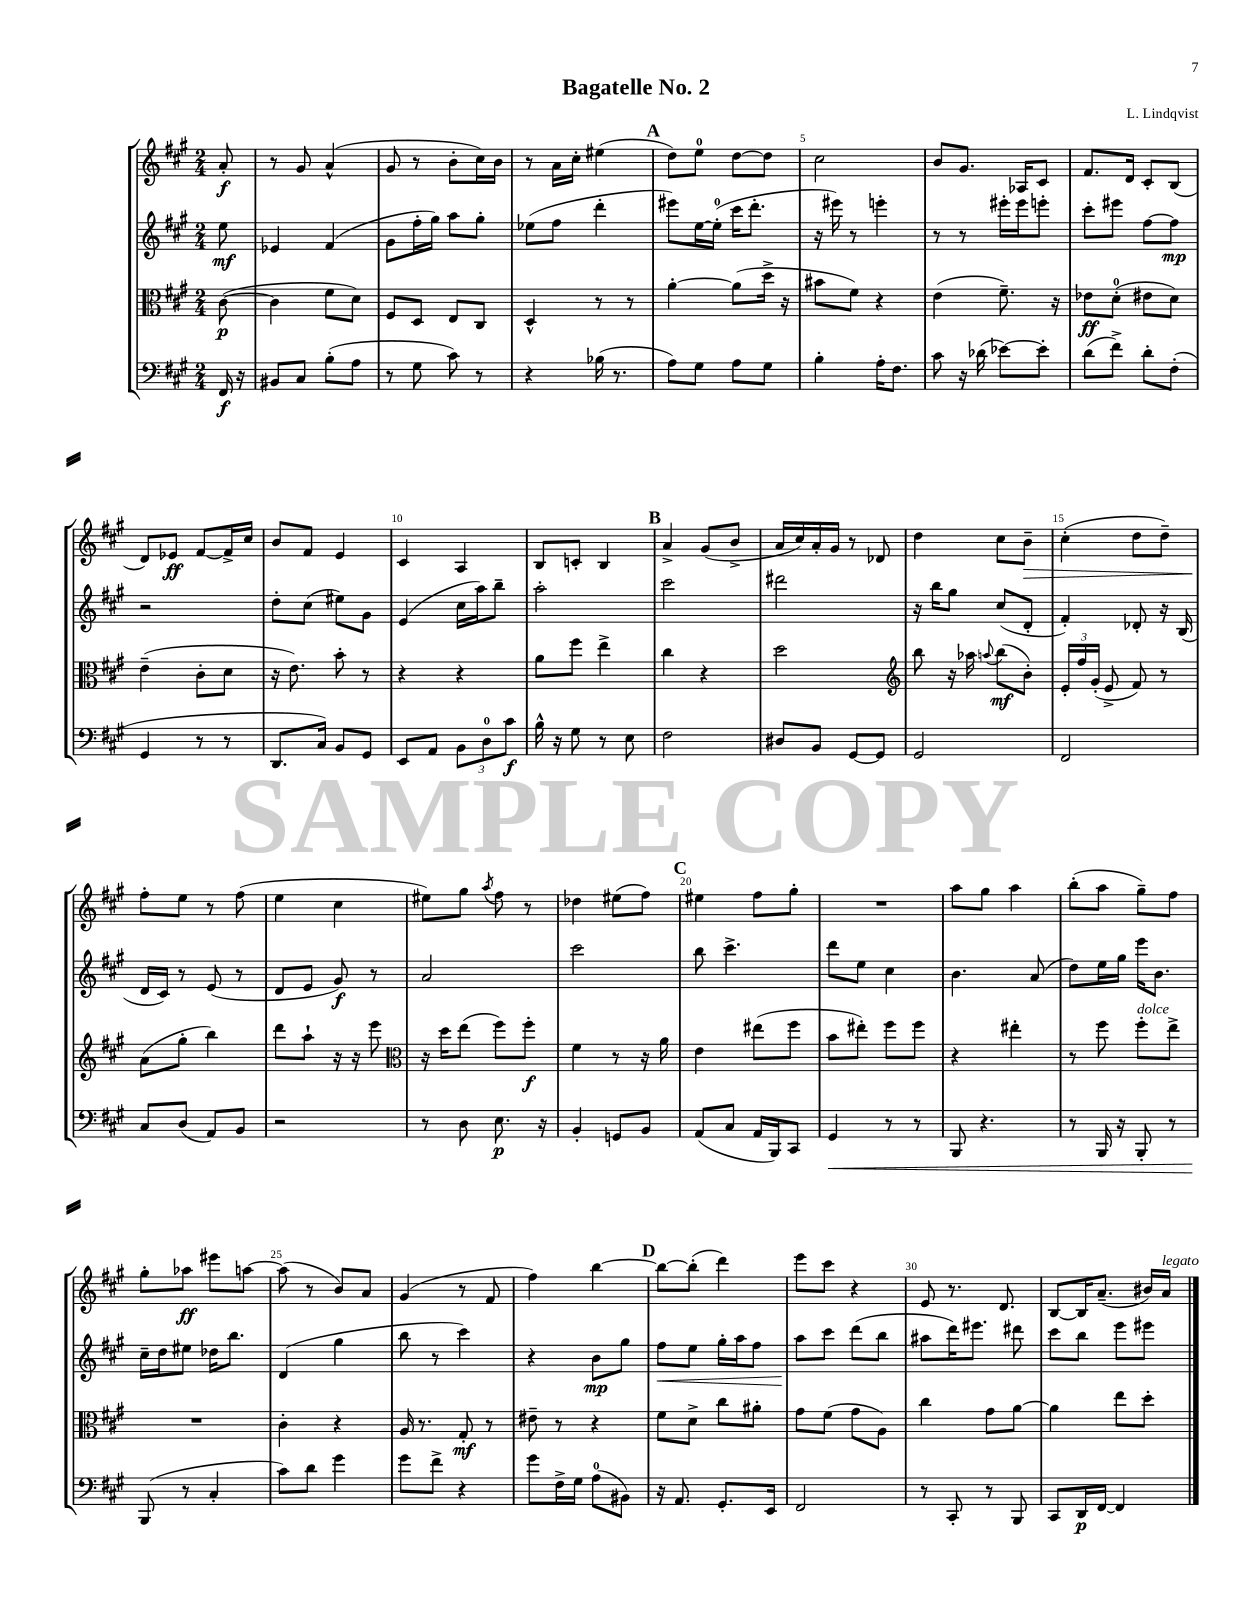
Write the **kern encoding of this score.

**kern	**dynam	**kern	**dynam	**kern	**dynam	**kern	**dynam
*part4	*part4	*part3	*part3	*part2	*part2	*part1	*part1
*staff4	*staff4	*staff3	*staff3	*staff2	*staff2	*staff1	*staff1
*clefF4	*	*clefC3	*	*clefG2	*	*clefG2	*
*k[f#c#g#]	*	*k[f#c#g#]	*	*k[f#c#g#]	*	*k[f#c#g#]	*
*M2/4	*	*M2/4	*	*M2/4	*	*M2/4	*
=	=	=	=	=	=	=	=
16FF#/	f	([8c#\	p	8ee\	mf	8a'/	f
16r	.	.	.	.	.	.	.
=1	=1	=1	=1	=1	=1	=1	=1
8BB#X/L	.	4c#\]	.	4e-X/	.	8r	.
8C#/J	.	.	.	.	.	8g#/	.
(8B'\L	.	8f#\L	.	(4f#/	.	(4a^^/	.
8A\J	.	8d\J)	.	.	.	.	.
=2	=2	=2	=2	=2	=2	=2	=2
8r	.	8F#/L	.	8g#\L	.	8g#/	.
8G#\	.	8D/J	.	16ff#'\L	.	8r	.
.	.	.	.	16gg#\JJ)	.	.	.
8c#\)	.	8E/L	.	8aa\L	.	8b'\L	.
8r	.	8C#/J	.	8gg#'\J	.	16cc#\L)	.
.	.	.	.	.	.	16b\JJ	.
=3	=3	=3	=3	=3	=3	=3	=3
4r	.	4D^^/	.	(8ee-X\L	.	8r	.
.	.	.	.	8ff#\J	.	16a\LL	.
.	.	.	.	.	.	16cc#'\JJ	.
(16B-X\	.	8r	.	4ddd'\	.	(4ee#X\	.
8.r	.	.	.	.	.	.	.
.	.	8r	.	.	.	.	.
!!LO:REH:place=s1:t=A
=4	=4	=4	=4	=4	=4	=4	=4
8A\L)	.	[4a'\	.	8eee#X\L)	.	8dd\L)	.
8G#\J	.	.	.	[16ee\L	.	8ee\J	.
.	.	.	.	(16ee'\JJ]	.	.	.
8A\L	.	(8a\L]	.	16ccc#\KL	.	[8dd\L	.
.	.	.	.	8.ddd'\J	.	.	.
8G#\J	.	16dd^\Jk	.	.	.	8dd\J]	.
.	.	16r	.	.	.	.	.
=5	=5	=5	=5	=5	=5	=5	=5
4B'\	.	8b#X\L	.	16r	.	2cc#\	.
.	.	.	.	16eee#X\)	.	.	.
.	.	8f#\J)	.	8r	.	.	.
16A'\KL	.	4r	.	4eeen'\	.	.	.
8.F#\J	.	.	.	.	.	.	.
=6	=6	=6	=6	=6	=6	=6	=6
8c#\	.	(4e\	.	8r	.	8b/L	.
16r	.	.	.	8r	.	8.g#/J	.
(16d-X\	.	.	.	.	.	.	.
[8e-X\L)	.	8.f#~\)	.	16eee#X'\LL	.	.	.
.	.	.	.	16eee#\J	.	16A-X/KL	.
8e-'\J]	.	.	.	8eeen'\J	.	8c#/J	.
.	.	16r	.	.	.	.	.
=7	=7	=7	=7	=7	=7	=7	=7
(8d\L	.	8e-X\L	ff	8ccc#'\L	.	8.f#/L	.
8f#^\J)	.	(8d'\J	.	8eee#X\J	.	.	.
.	.	.	.	.	.	16d/Jk	.
8d'\L	.	8e#X\L	.	[8ff#\L	.	8c#'/L	.
(8F#'\J	.	8d\J)	.	8ff#\J]	mp	(8B/J	.
!!LO:LB:g=z
=8	=8	=8	=8	=8	=8	=8	=8
4GG#/	.	(4e~\	.	2r	.	8d/L)	.
.	.	.	.	.	.	8e-X/J	ff
8r	.	8c#'\L	.	.	.	[8f#/L	.
8r	.	8d\J	.	.	.	16f#^/L]	.
.	.	.	.	.	.	16cc#/JJ	.
=9	=9	=9	=9	=9	=9	=9	=9
8.DD/L	.	16r	.	8dd'\L	.	8b/L	.
.	.	8.e\)	.	.	.	.	.
.	.	.	.	(8cc#\J	.	8f#/J	.
16C#/Jk)	.	.	.	.	.	.	.
8BB/L	.	8b'\	.	8ee#X\L)	.	4e/	.
8GG#/J	.	8r	.	8g#\J	.	.	.
=10	=10	=10	=10	=10	=10	=10	=10
8EE/L	.	4r	.	(4e/	.	4c#/	.
8AA/J	.	.	.	.	.	.	.
12BB\L	.	4r	.	16cc#\LL	.	4A/	.
.	.	.	.	16aa\J)	.	.	.
12D\	.	.	.	.	.	.	.
.	.	.	.	8bb~\J	.	.	.
12c#\J	f	.	.	.	.	.	.
=11	=11	=11	=11	=11	=11	=11	=11
16B^^\	.	8a\L	.	2aa'\	.	8B/L	.
16r	.	.	.	.	.	.	.
8G#\	.	8ff#\J	.	.	.	8cn'/J	.
8r	.	4ee^\	.	.	.	4B/	.
8E\	.	.	.	.	.	.	.
!!LO:REH:place=s1:t=B
=12	=12	=12	=12	=12	=12	=12	=12
2F#\	.	4cc#\	.	2ccc#\	.	4a^/	.
.	.	4r	.	.	.	(8g#/L	.
.	.	.	.	.	.	8b^/J	.
=13	=13	=13	=13	=13	=13	=13	=13
8D#X/L	.	2dd\	.	2ddd#X\	.	16a/LL	.
.	.	.	.	.	.	16cc#/)	.
8BB/J	.	.	.	.	.	16a'/	.
.	.	.	.	.	.	16g#/JJ	.
[8GG#/L	.	.	.	.	.	8r	.
8GG#/J]	.	.	.	.	.	8d-X/	.
=14	=14	=14	=14	=14	=14	=14	=14
*	*	*clefG2	*	*	*	*	*
2GG#/	.	8bb\	.	16r	.	4dd\	.
.	.	.	.	16bb\KL	.	.	.
.	.	16r	.	8gg#\J	.	.	.
.	.	16aa-X\	.	.	.	.	.
.	.	8qqaan/	.	.	.	.	.
.	.	(8bb\L	mf	(8cc#/L	.	8cc#\L	.
!	!	!	!	!	!	!	!LO:HP:b
.	.	8b'\J)	.	8d'/J	.	8b~\J	>
=15	=15	=15	=15	=15	=15	=15	=15
2FF#/	.	24e'/LL	.	4f#'/)	.	(4cc#'\	.
.	.	24ff#/	.	.	.	.	.
.	.	(24g#'/JJ	.	.	.	.	.
.	.	8e^/	.	.	.	.	.
.	.	8f#/)	.	8d-X'/	.	8dd\L	.
.	.	8r	.	16r	.	8dd~\J)	.
.	.	.	.	(16B/	.	.	.
!!LO:LB:g=z
=16	=16	=16	=16	=16	=16	=16	=16
8C#/L	.	(8a\L	.	16d/LL	.	8ff#'\L	.
.	.	.	.	16c#/JJ)	.	.	.
(8D/J	.	8gg#'\J	.	8r	.	8ee\J	]
8AA/L)	.	4bb\)	.	(8e/	.	8r	.
8BB/J	.	.	.	8r	.	(8ff#\	.
=17	=17	=17	=17	=17	=17	=17	=17
2r	.	8ddd\L	.	8d/L	.	4ee\	.
.	.	8aa`\J	.	8e/J	.	.	.
.	.	16r	.	8g#/)	f	4cc#\	.
.	.	16r	.	.	.	.	.
.	.	8eee\	.	8r	.	.	.
=18	=18	=18	=18	=18	=18	=18	=18
*	*	*clefC3	*	*	*	*	*
8r	.	16r	.	2a/	.	8ee#X\L)	.
.	.	16dd\KL	.	.	.	.	.
8D\	.	(8ee\J	.	.	.	8gg#\J	.
.	.	.	.	.	.	8qaa/	.
8.E\	p	8ff#\L)	.	.	.	8ff#\	.
.	.	8ff#'\J	f	.	.	8r	.
16r	.	.	.	.	.	.	.
=19	=19	=19	=19	=19	=19	=19	=19
4BB'/	.	4f#\	.	2ccc#\	.	4dd-X\	.
8GGn/L	.	8r	.	.	.	(8ee#X\L	.
8BB/J	.	16r	.	.	.	8ff#\J)	.
.	.	16a\	.	.	.	.	.
!!LO:REH:place=s1:t=C
=20	=20	=20	=20	=20	=20	=20	=20
(8AA/L	.	4e\	.	8bb\	.	4ee#X\	.
8C#/J	.	.	.	4.ccc#^\	.	.	.
16AA/LL	.	(8ee#X\L	.	.	.	8ff#\L	.
16BBB/J)	.	.	.	.	.	.	.
8CC#/J	.	8ff#\J	.	.	.	8gg#'\J	.
=21	=21	=21	=21	=21	=21	=21	=21
!	!LO:HP:b	!	!	!	!	!	!
4GG#/	<	8b\L	.	8ddd\L	.	2r	.
.	.	8ee#X'\J)	.	8ee\J	.	.	.
8r	.	8ff#\L	.	4cc#\	.	.	.
8r	.	8ff#\J	.	.	.	.	.
=22	=22	=22	=22	=22	=22	=22	=22
8BBB/	.	4r	.	4.b\	.	8aa\L	.
4.r	.	.	.	.	.	8gg#\J	.
.	.	4ee#X'\	.	.	.	4aa\	.
.	.	.	.	(8a/	.	.	.
=23	=23	=23	=23	=23	=23	=23	=23
8r	.	8r	.	8dd\L)	.	(8bb'\L	.
16BBB/	.	8ff#\	.	16ee\L	.	8aa\J	.
16r	.	.	.	16gg#\JJ	.	.	.
!	!	!LO:TX:a:i:t=dolce	!	!	!	!	!
8BBB'/	.	8ff#'\L	.	16eee\KL	.	8gg#~\L)	.
.	.	.	.	8.b\J	.	.	.
8r	.	8ee^\J	.	.	.	8ff#\J	.
!!LO:LB:g=z
=24	=24	=24	=24	=24	=24	=24	=24
(8BBB/	.	2r	.	16cc#~\LL	.	8gg#'\L	.
.	.	.	.	16dd\J	.	.	.
8r	[	.	.	8ee#X\J	.	8aa-X\J	ff
4C#'/	.	.	.	16dd-X\KL	.	8eee#X\L	.
.	.	.	.	8.bb\J	.	.	.
.	.	.	.	.	.	[8aan\J	.
=25	=25	=25	=25	=25	=25	=25	=25
8c#\L)	.	4c#'\	.	(4d/	.	(8aa\]	.
8d\J	.	.	.	.	.	8r	.
4g#\	.	4r	.	4gg#\	.	8b/L)	.
.	.	.	.	.	.	8a/J	.
=26	=26	=26	=26	=26	=26	=26	=26
8g#\L	.	16A/	.	8bb\	.	(4g#/	.
.	.	8.r	.	.	.	.	.
8f#^\J	.	.	.	8r	.	.	.
4r	.	8G#'/	mf	4ccc#\)	.	8r	.
.	.	8r	.	.	.	8f#/	.
=27	=27	=27	=27	=27	=27	=27	=27
8g#\L	.	8e#X~\	.	4r	.	4ff#\)	.
16F#^\L	.	8r	.	.	.	.	.
16G#\JJ	.	.	.	.	.	.	.
(8A\L	.	4r	.	8b\L	mp	[4bb\	.
8BB#X\J)	.	.	.	8gg#\J	.	.	.
!!LO:REH:place=s1:t=D
=28	=28	=28	=28	=28	=28	=28	=28
!	!	!	!	!	!LO:HP:b	!	!
16r	.	8f#\L	.	8ff#\L	<	8bb\L_	.
8.AA/	.	.	.	.	.	.	.
.	.	8d^\J	.	8ee\J	.	(8bb'\J]	.
8.GG#'/L	.	8cc#\L	.	16gg#'\LL	.	4ddd\)	.
.	.	.	.	16aa\J	.	.	.
.	.	8a#X'\J	.	8ff#\J	.	.	.
16EE/Jk	.	.	.	.	.	.	.
=29	=29	=29	=29	=29	=29	=29	=29
2FF#/	.	8g#\L	.	8aa\L	.	8eee\L	.
.	.	(8f#\J	.	8ccc#\J	[	8ccc#\J	.
.	.	8g#\L	.	(8ddd\L	.	4r	.
.	.	8A\J)	.	8bb\J	.	.	.
=30	=30	=30	=30	=30	=30	=30	=30
8r	.	4cc#\	.	8aa#X\L	.	8e/	.
8CC#'/	.	.	.	16ddd\K)	.	8.r	.
.	.	.	.	8.eee#X\J	.	.	.
8r	.	8g#\L	.	.	.	.	.
.	.	.	.	.	.	8.d/	.
8BBB/	.	[8a\J	.	8ddd#X\	.	.	.
=31	=31	=31	=31	=31	=31	=31	=31
8CC#/L	.	4a\]	.	8ccc#\L	.	[8B/L	.
16DD/L	p	.	.	8bb\J	.	16B/K]	.
[16FF#/JJ	.	.	.	.	.	(8.a~/J	.
4FF#/]	.	8ee\L	.	8eee\L	.	.	.
.	.	8dd'\J	.	8eee#X\J	.	16b#X/LL)	.
!	!	!	!	!	!	!LO:TX:a:i:t=legato	!
.	.	.	.	.	.	16a/JJ	.
==	==	==	==	==	==	==	==
*-	*-	*-	*-	*-	*-	*-	*-
